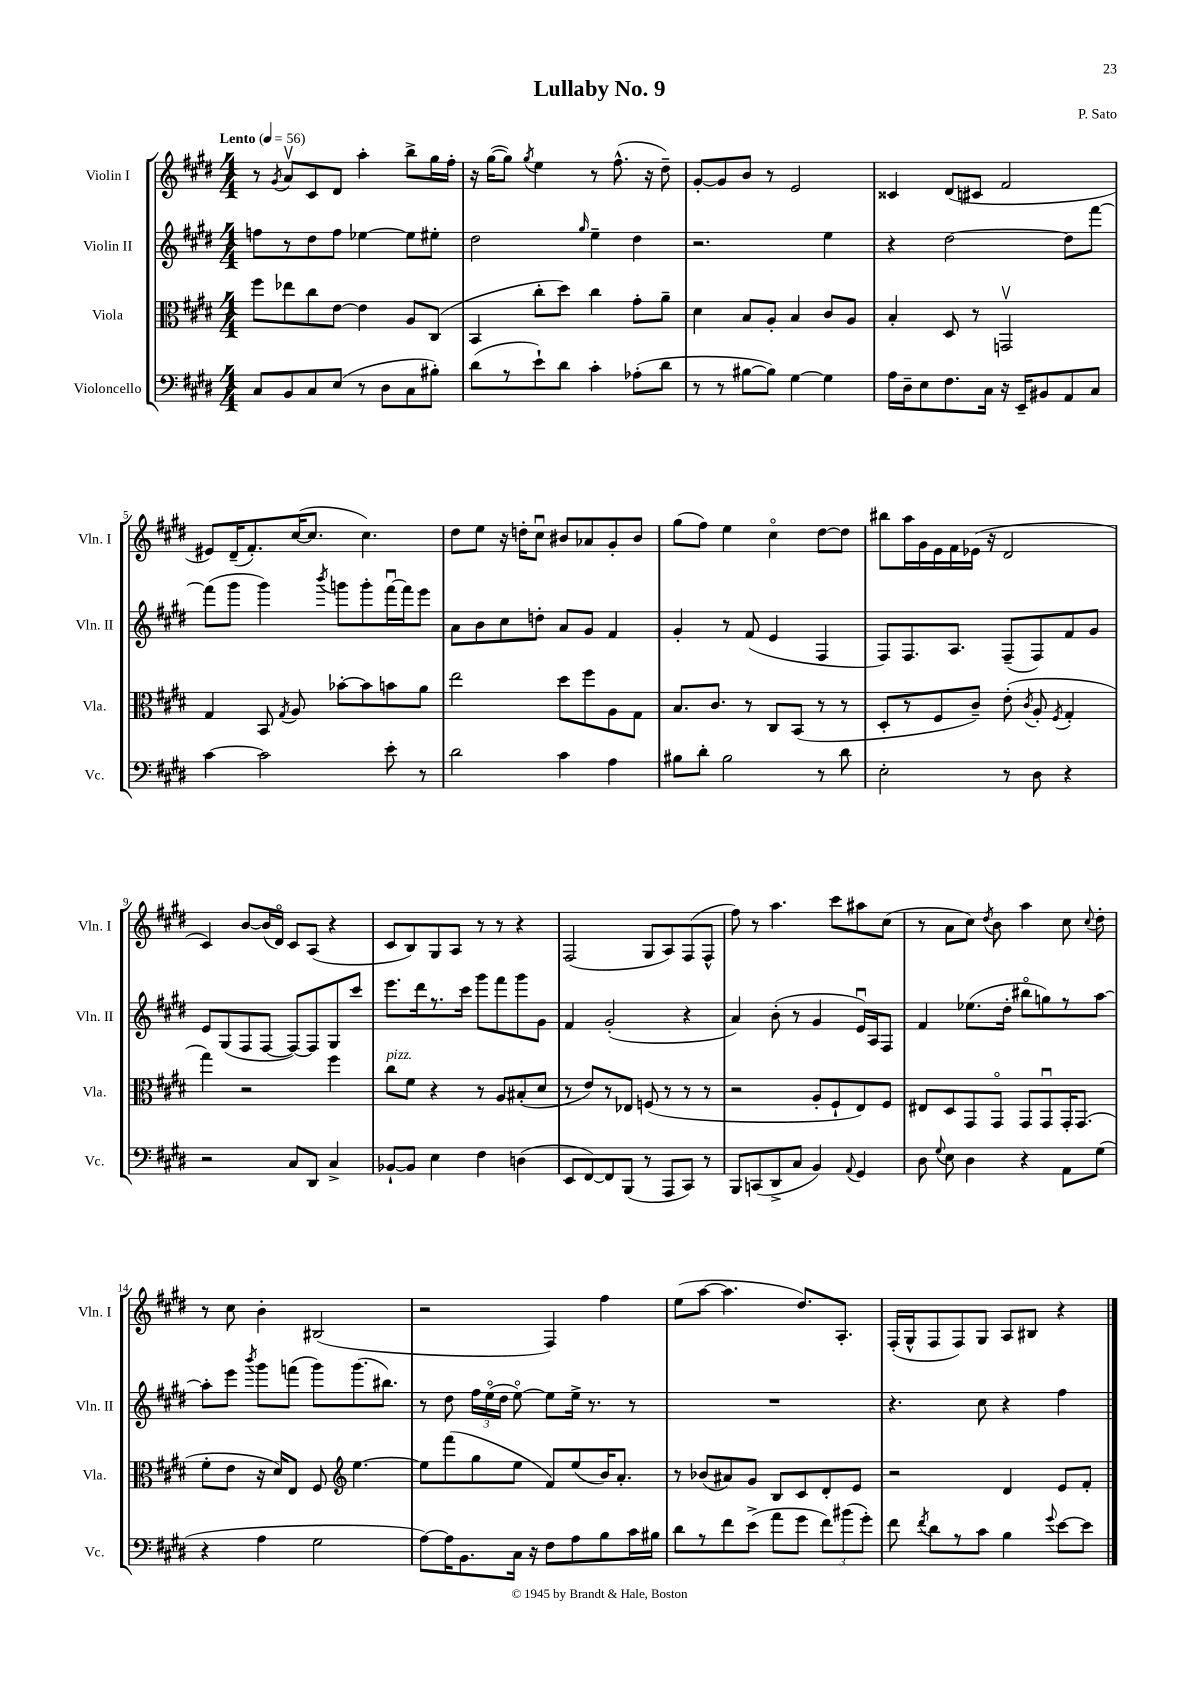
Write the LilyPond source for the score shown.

\header { title = "Lullaby No. 9" composer = "P. Sato" }
<<
\new StaffGroup <<
\new Staff = "s0" \with { instrumentName = "Violin I" shortInstrumentName = "Vln. I" } {
    \clef treble \key e \major \numericTimeSignature \time 4/4 \tempo "Lento" 4 = 56
    \autoBeamOff r8 \acciaccatura { gis'8 } a'8[\upbow cis'8 dis'8] a''4-. b''8[-> gis''16 fis''16]-. |
    r16 gis''16[~( gis''8]) \acciaccatura { gis''8 } e''4 r8 fis''8.-^( r16 dis''8--) |
    gis'8[~-. gis'8 b'8] r8 e'2 |
    cisis'4 dis'8[( cis'8] fis'2 |
    eis'8[) dis'16--( fis'8.-.) cis''16~( cis''8.] cis''4.) |
    dis''8[ e''8] r16 d''16[-. cis''8]\downbow bis'8[ aes'8 gis'8-. bis'8] |
    gis''8[( fis''8]) e''4 cis''4\flageolet dis''8[~ dis''8] |
    bis''8[ a''16 gis'16 e'16 fis'16 ees'16]( r16 dis'2 |
    cis'4) b'8[~ b'16( dis'16]\flageolet) cis'8[ a8]( r4 |
    cis'8[ b8) gis8 a8] r8 r8 r4 |
    fis2( gis8[ a8) fis8( fis8]-^ |
    fis''8) r8 a''4. cis'''8[ ais''8 cis''8]( |
    r8 a'8[ cis''8]) \acciaccatura { dis''8 } b'8 a''4 cis''8 \appoggiatura { cis''8 } dis''8-. |
    r8 cis''8 b'4-. bis2( |
    r2 fis4) fis''4 |
    e''8[( a''8]~ a''4. dis''8.[) a8.]-. |
    fis16[-.( gis16-^ fis8 fis8) gis8] a8[ bis8] r4 \bar "|." |
}
\new Staff = "s1" \with { instrumentName = "Violin II" shortInstrumentName = "Vln. II" } {
    \clef treble \key e \major \numericTimeSignature \time 4/4
    \autoBeamOff f''8[ r8 dis''8 f''8] ees''4~ ees''8[ eis''8]-. |
    dis''2 \grace { gis''16 } e''4-- dis''4 |
    r2. e''4 |
    r4 dis''2~ dis''8[ fis'''8]~ |
    fis'''8[( gis'''8] gis'''4) \acciaccatura { b'''8 } g'''8[ g'''8-. fis'''16~\downbow fis'''16 e'''8] |
    a'8[ b'8 cis''8 d''8]-. a'8[ gis'8] fis'4 |
    gis'4-. r8 fis'8( e'4 fis4 |
    fis8[) fis8. a8.] fis8[--( fis8) fis'8 gis'8] |
    e'8[ gis8( fis8 fis8]~ fis8[~) fis8 gis8 cis'''8] |
    e'''8.[ dis'''16 r8. cis'''16] gis'''8[ fis'''8 gis'''8 gis'8] |
    fis'4 gis'2-.( r4 |
    a'4) b'8-.( r8 gis'4 e'16[\downbow) a16 fis8] |
    fis'4 ees''8.[( dis''16]-. bis''8[\flageolet g''8) r8 a''8]~ |
    a''8[-. e'''8] \acciaccatura { b'''8 } gis'''8[ f'''8]( gis'''8[) gis'''8.( bis''8.]) |
    r8 dis''8 \tuplet 3/2 { fis''16[ e''16\flageolet( dis''16] } e''8~\flageolet) e''8[ e''16]-> r8. r8 |
    R1 |
    r4. cis''8 r4 fis''4 \bar "|." |
}
\new Staff = "s2" \with { instrumentName = "Viola" shortInstrumentName = "Vla." } {
    \clef alto \key e \major \numericTimeSignature \time 4/4
    \autoBeamOff fis''8[ ees''8 cis''8 e'8]~ e'4 a8[ cis8]( |
    b,4 cis''8[-. dis''8]) cis''4 gis'8[-. a'8]-- |
    dis'4 b8[ a8]-. b4 cis'8[ a8] |
    b4-. dis8 r8 g,2\upbow |
    gis4 b,8 \acciaccatura { gis8 } a8 bes'8[~-. bes'8 b'8 a'8] |
    e''2 dis''8[ fis''8 a8 gis8] |
    b8.[ cis'8.] r8 cis8[ b,8]( r8 r8 |
    dis8[-. r8 fis8 cis'8]--) e'8-.( \acciaccatura { cis'8 } a8-. \acciaccatura { fis8 } gis4-. |
    gis''4) r2 fis''4 |
    cis''8[^\markup { \italic "pizz." } fis'8] r4 r8 a8[ bis8-.( dis'8] |
    r8 e'8[) r8 ees8] f8( r8 r8 r8 |
    r2 a8[-. fis8-! e8) fis8] |
    eis8[ dis8 gis,8 gis,8]\flageolet gis,8[ gis,8\downbow gis,16-. gis,8.]( |
    fis'8[-. e'8] r16 dis'16[) e8] fis8 \clef treble e''4.~ |
    e''8[ fis'''8( gis''8 e''8] fis'8[) e''8( b'16) a'8.]-. |
    r8 bes'8[( ais'8) gis'8] b8[ cis'8 dis'8-. e'8] |
    r2 dis'4 e'8[ fis'8]-. \bar "|." |
}
\new Staff = "s3" \with { instrumentName = "Violoncello" shortInstrumentName = "Vc." } {
    \clef bass \key e \major \numericTimeSignature \time 4/4
    \autoBeamOff cis8[ b,8 cis8 e8]( r8 dis8[ cis8 bis8]-.) |
    dis'8[( r8 e'8-!) dis'8] cis'4-. aes8[-.( dis'8] |
    r8 r8 bis8[~ bis8]) gis4~ gis4 |
    a16[ dis16-- e8 fis8. cis16] r16 e,16[-- bis,8 a,8 cis8] |
    cis'4~ cis'2 e'8-. r8 |
    dis'2 cis'4 a4 |
    bis8[ dis'8]-. bis2 r8 dis'8 |
    e2-. r8 dis8 r4 |
    r2 cis8[ dis,8] cis4-> |
    bes,8[~-! bes,8] e4 fis4 d4( |
    e,8[ fis,8~) fis,8 b,,8]( r8 a,,8[ cis,8]) r8 |
    b,,8[ c,8( dis,8-> cis8] b,4) \appoggiatura { a,8 } gis,4 |
    dis8 \appoggiatura { gis8 } e8 dis4 r4 a,8[ gis8]( |
    r4 a4 gis2 |
    a8[~) a16 b,8. cis16] r16 fis8[ a8 b8 cis'16 bis16] |
    dis'8[ r8 fis'8 e'8]->( a'8[ gis'8] \tuplet 3/2 { fis'8[) bis'8( gis'8]-.) } |
    fis'8 \acciaccatura { fis'8 } dis'8[ r8 cis'8] b4 \appoggiatura { gis'8 } e'8[~ e'8] \bar "|." |
}
>>
>>
